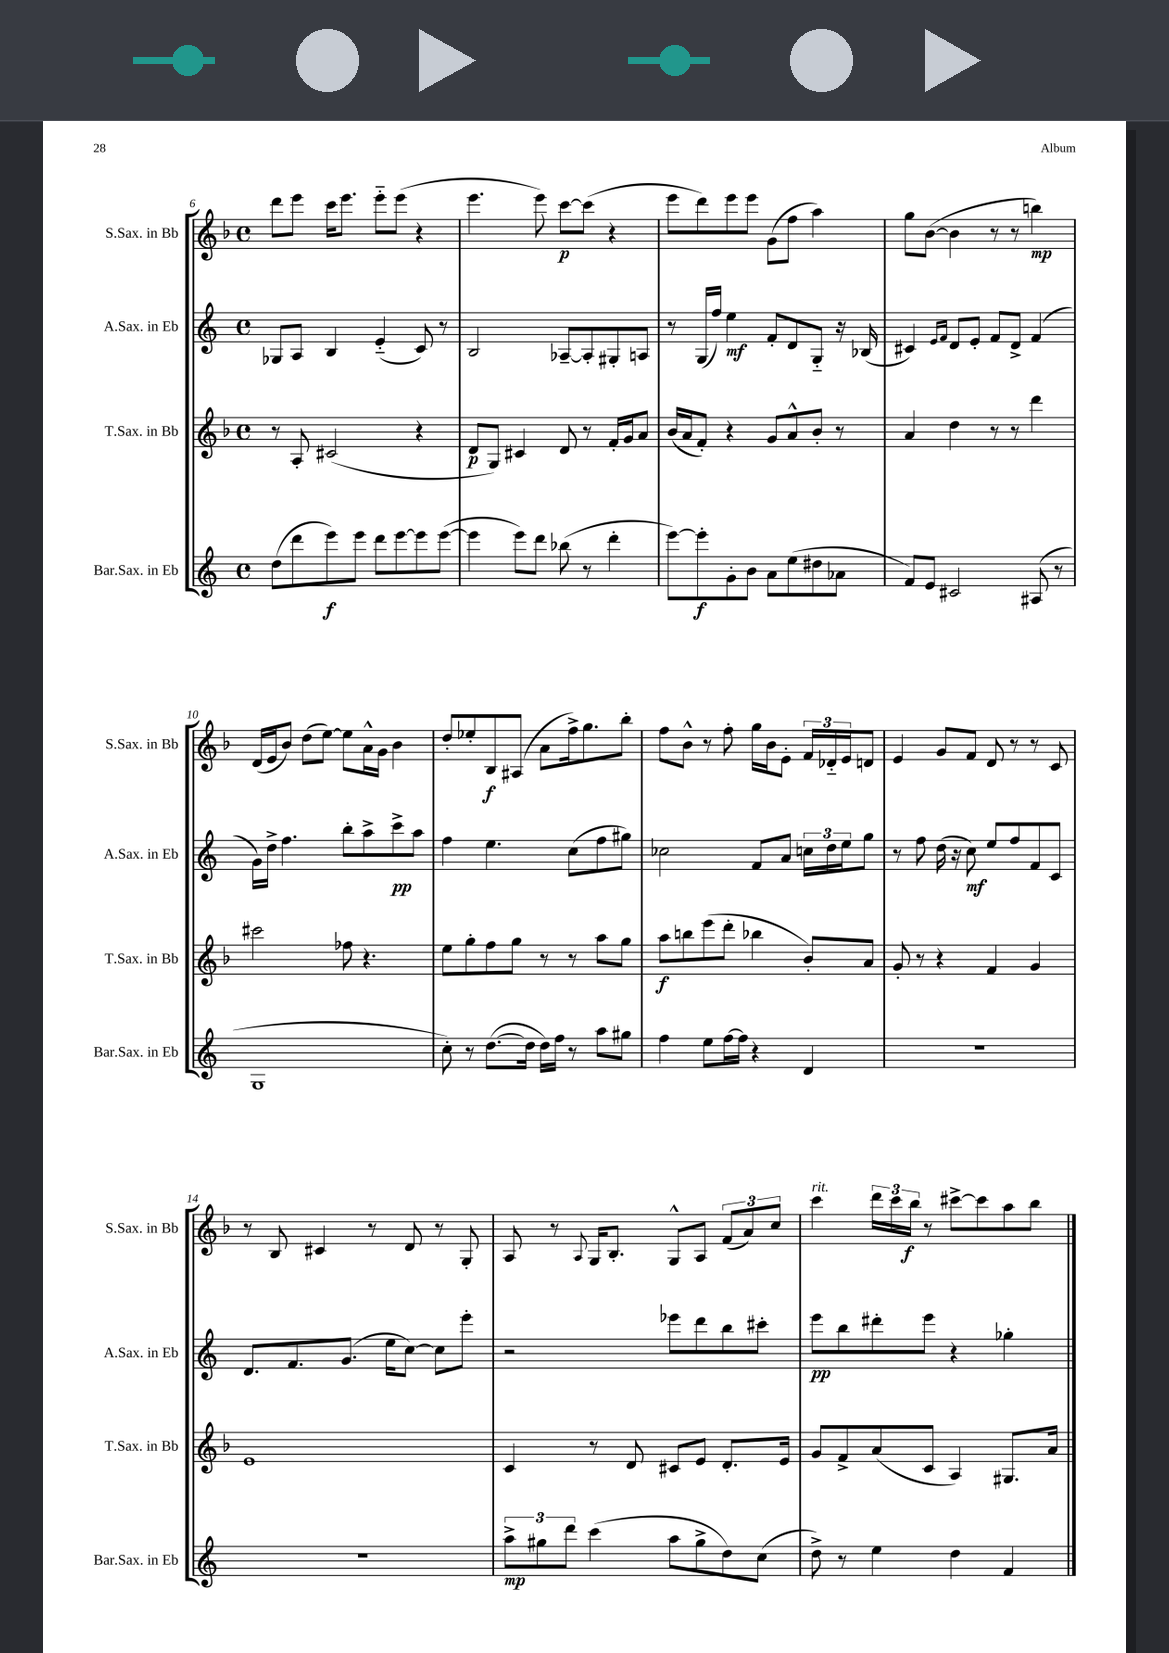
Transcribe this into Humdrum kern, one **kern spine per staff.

**kern	**kern	**kern	**kern
*staff4	*staff3	*staff2	*staff1
*clefG2	*clefG2	*clefG2	*clefG2
*k[]	*k[b-]	*k[]	*k[b-]
*M4/4	*M4/4	*M4/4	*M4/4
*met(c)	*met(c)	*met(c)	*met(c)
(8dd	8r	8G-	8ddd
8ddd	8A'	8A	8eee
8eee)	(2c#	4B	16ccc
.	.	.	8.eee
8eee	.	.	.
8ddd	.	(4e'~	8eee'~
[8eee	.	.	(8eee
8eee]	4r	8c)	4r
([8eee	.	8r	.
=	=	=	=
4eee]	8d	2B	4.eee
.	8G)	.	.
8eee)	4c#	.	.
8ddd	.	.	8eee)
(8bb-	8d	[8A-~	[8ccc
8r	8r	8A-']	(8ccc]
4ddd'	16f'	8G#'	4r
.	16g	.	.
.	8a	8A	.
=	=	=	=
[8eee)	(16b-	8r	8eee
.	16a	.	.
8eee']	8f')	(16G	8ddd)
.	.	16ff)	.
8g'	4r	4ee	8eee
8b	.	.	8eee
8a	8g	8f'	(8g
(8ee	8a^^	8d	8ff
8dd#	8b-'	8G'~	4aa)
8a-	8r	16r	.
.	.	(16B-	.
=	=	=	=
8f)	4a	4c#)	8gg
8e	.	.	([8b-
.	.	16qqe	.
.	.	16qqf	.
2c#	4dd	8d	4b-]
.	.	8e'	.
.	8r	8f	8r
.	8r	8d^	8r
(8A#	4ddd	(4f	4bb)
8r	.	.	.
=	=	=	=
1G	2ccc#	16g)	(16d
.	.	16dd^	16e
.	.	4.ff	8b-)
.	.	.	(8dd
.	.	.	[8ee)
.	8ff-	8bb'	8ee]
.	4.r	8aa^	16a^^
.	.	.	16g
.	.	8ccc^	4b-
.	.	8aa	.
=	=	=	=
8cc')	8ee	4ff	8dd'
8r	8gg'	.	8ee-'
([8.dd	8ff	4.ee	8B-
.	8gg	.	(8A#
16dd]	.	.	.
16dd)	8r	.	8a
16ff	.	.	.
8r	8r	(8cc	16ff^)
.	.	.	8.gg
8aa	8aa	8ff	.
8gg#	8gg	8gg#)	8bb-'
=	=	=	=
4ff	8aa	2cc-	8ff
.	8bb	.	8b-^^
8ee	(8eee	.	8r
[16ff	8ddd'	.	8ff'
16ff]	.	.	.
4r	4bb-	8f	16gg
.	.	.	16b-
.	.	8a	8e'
4d	8b-')	24cc	24f
.	.	24dd	24d-'~
.	.	24ee	24e
.	8a	8gg	8d
=	=	=	=
1r	8g'	8r	4e
.	8r	8ff	.
.	4r	(16dd	8g
.	.	16r	.
.	.	8cc)	8f
.	4f	8ee	8d
.	.	8ff	8r
.	4g	8f	8r
.	.	8c	8c
=	=	=	=
1r	1e	8.d	8r
.	.	.	8B-
.	.	8.f	.
.	.	.	4c#
.	.	(8.g	.
.	.	.	8r
.	.	16ee	.
.	.	[8cc)	8d
.	.	8cc]	8r
.	.	8eee'	8G'
=	=	=	=
12aa^	4c	2r	8A
12gg#	.	.	.
.	.	.	8r
12ddd	.	.	.
.	.	.	8qqA
(4ccc	8r	.	16G
.	.	.	8.B-'
.	8d	.	.
8aa	8c#	8eee-	8G^^
8gg#^	8e	8ddd	8A
8dd)	8.d'	8bb	(12f
.	.	.	12a)
(8cc	.	8ccc#'	.
.	.	.	12cc
.	16e	.	.
=	=	=	=
8dd^)	8g	8eee	4ccc
8r	8f^	8bb	.
4ee	(8a	8ddd#'	24ddd
.	.	.	24ccc
.	.	.	24bb-
.	8c	8eee	8r
4dd	4A)	4r	[8ccc#^
.	.	.	8ccc#]
4f	8.G#	4gg-'	8aa
.	.	.	8bb-
.	16a	.	.
==	==	==	==
*-	*-	*-	*-
